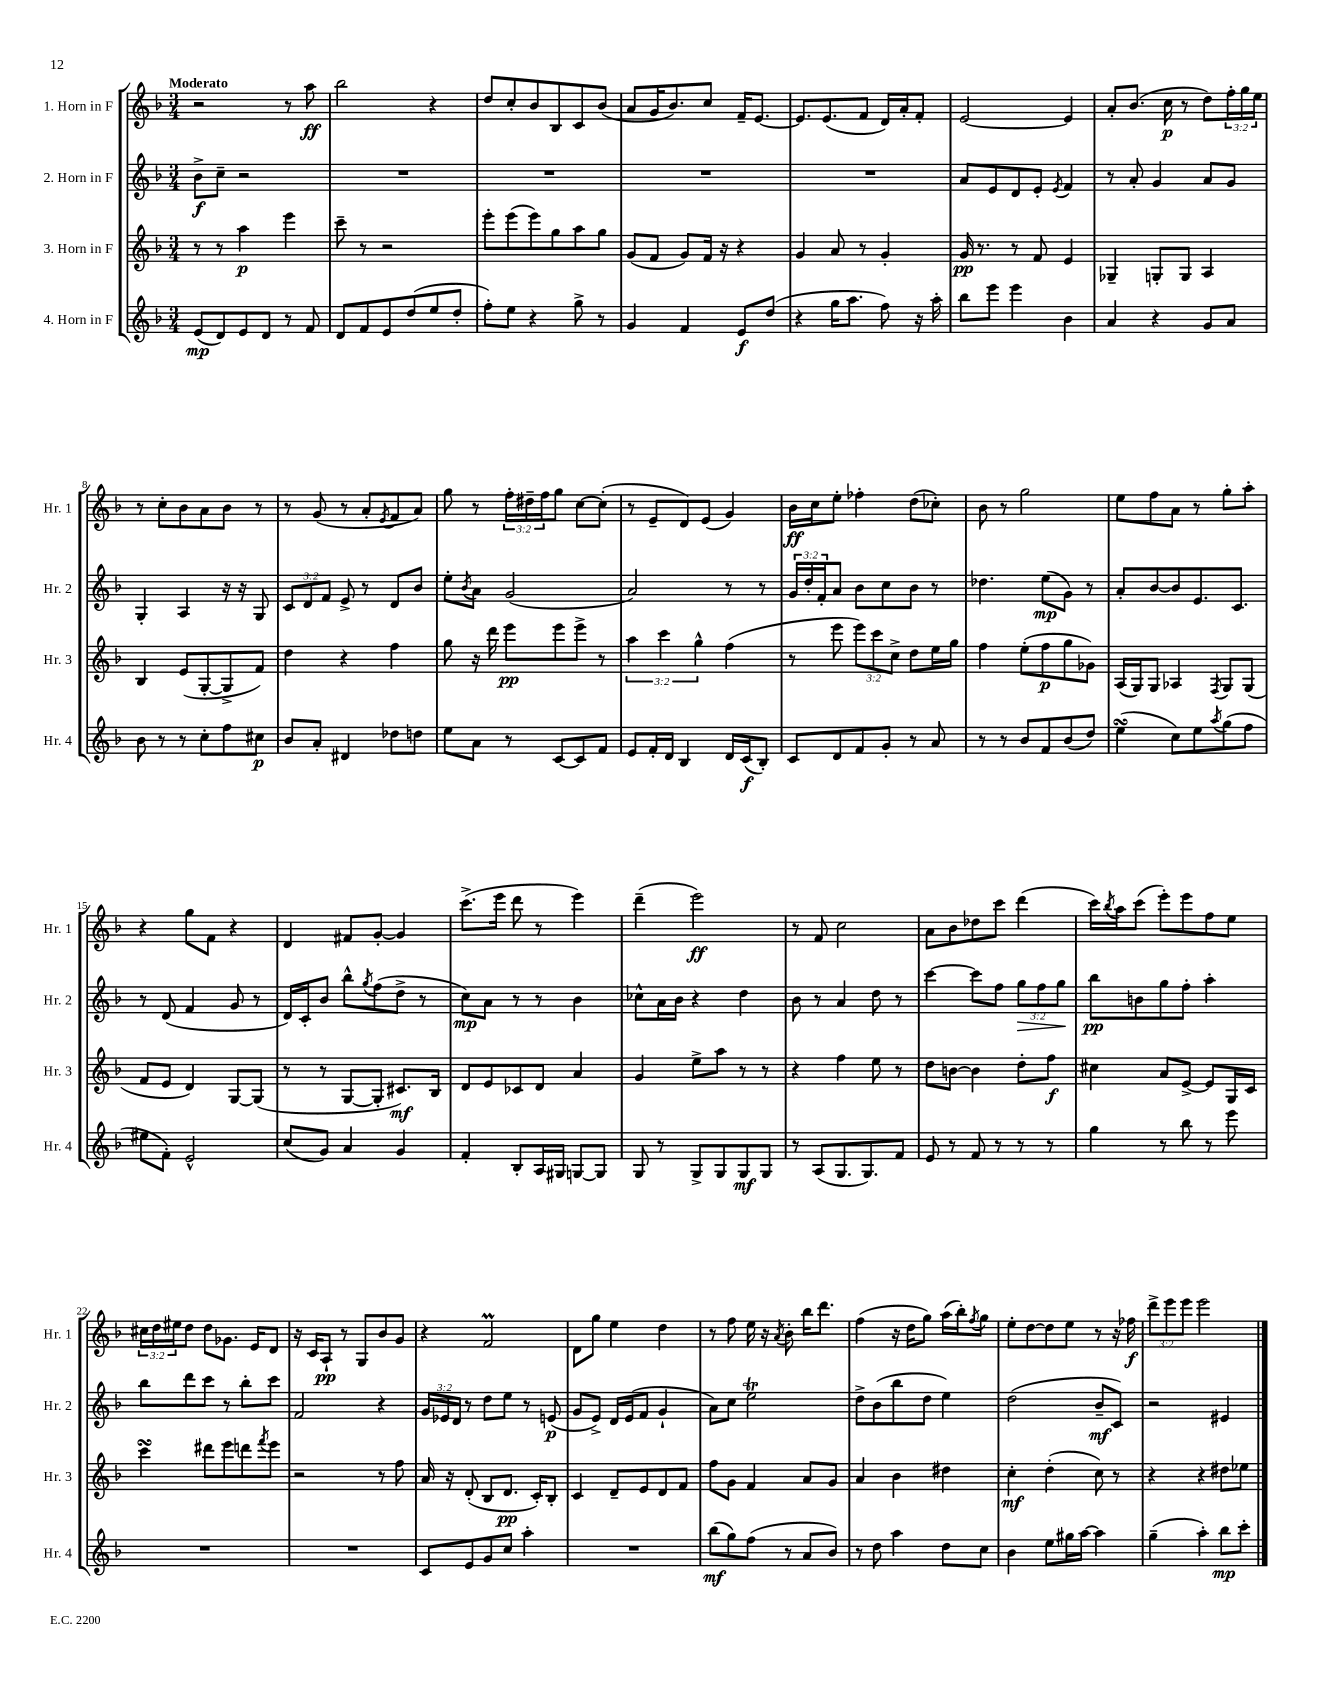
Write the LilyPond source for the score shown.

<<
\new StaffGroup <<
\new Staff = "s0" \with { instrumentName = "1. Horn in F" shortInstrumentName = "Hr. 1" } {
    \clef treble \key f \major \numericTimeSignature \time 3/4 \override Staff.TupletNumber.text = #tuplet-number::calc-fraction-text \tempo "Moderato"
    r2 r8 a''8\ff |
    bes''2 r4 |
    d''8 c''8-. bes'8 bes8 c'8 bes'8( |
    a'8 g'16 bes'8.) c''8 f'16-- e'8.~ |
    e'8. e'8.( f'8 d'16) a'16-. f'8-. |
    e'2~ e'4 |
    a'8-. bes'8.( c''16\p r8 d''8) \tuplet 3/2 { f''16-. g''16 e''16 } |
    r8 c''8-. bes'8 a'8 bes'8 r8 |
    r8 g'8( r8 a'8-. \acciaccatura { e'8 } f'8 a'8) |
    g''8 r8 \tuplet 3/2 { f''16-. dis''16-- f''16 } g''8 c''8~ c''8-.( |
    r8 e'8-- d'8) e'8( g'4) |
    bes'16\ff c''16 e''8-. fes''4-. d''8( ces''8-.) |
    bes'8 r8 g''2 |
    e''8 f''8 a'8 r8 g''8-. a''8-. |
    r4 g''8 f'8 r4 |
    d'4 fis'8 g'8~-. g'4 |
    c'''8.->( e'''16 d'''8 r8 e'''4) |
    d'''4--( e'''2\ff) |
    r8 f'8 c''2 |
    a'8 bes'8 des''8 c'''8 d'''4( |
    c'''16) \acciaccatura { bes''8 } a''16 c'''8( e'''8-.) e'''8 f''8 e''8 |
    \tuplet 3/2 { cis''16 d''16 eis''16 } d''8 d''8 ges'8. e'16 d'8 |
    r16 c'16 a8-!\pp r8 g8 bes'8 g'8 |
    r4 f'2\prall |
    d'8 g''8 e''4 d''4 |
    r8 f''8 e''16 r16 \acciaccatura { a'8 } bes'8-. bes''16 d'''8. |
    f''4( r16 d''16 g''8) a''16( bes''16-.) \acciaccatura { f''8 } g''8 |
    e''8-. d''8~ d''8 e''8 r8 r16 fes''16\f |
    \tuplet 3/2 { d'''8-> e'''8 e'''8 } e'''2 \bar "|." |
}
\new Staff = "s1" \with { instrumentName = "2. Horn in F" shortInstrumentName = "Hr. 2" } {
    \clef treble \key f \major \numericTimeSignature \time 3/4 \override Staff.TupletNumber.text = #tuplet-number::calc-fraction-text
    bes'8->\f c''8-- r2 |
    R2. |
    R2. |
    R2. |
    R2. |
    a'8 e'8 d'8 e'8-. \acciaccatura { e'8 } f'4 |
    r8 a'8-. g'4 a'8 g'8 |
    g4-. a4 r16 r16 g8 |
    \tuplet 3/2 { c'8 d'8 f'8 } e'8-> r8 d'8 bes'8 |
    e''8-. \acciaccatura { bes'8 } a'8 g'2( |
    a'2) r8 r8 |
    \tuplet 3/2 { g'16 d''16-. f'16-. } a'8 bes'8 c''8 bes'8 r8 |
    des''4. e''8\mp( g'8) r8 |
    a'8-. bes'8~ bes'8 e'8. c'8. |
    r8 d'8( f'4 g'8 r8 |
    d'16) c'16-. bes'8 bes''8-^ \acciaccatura { g''8 } f''8( d''8-> r8 |
    c''8\mp) a'8 r8 r8 bes'4 |
    ces''8-^ a'16 bes'16 r4 d''4 |
    bes'8 r8 a'4 d''8 r8 |
    c'''4~ c'''8 f''8 \tuplet 3/2 { g''8\> f''8 g''8\! } |
    bes''8\pp b'8 g''8 f''8-. a''4-. |
    bes''8 d'''8 c'''8 r8 bes''8-. c'''8 |
    f'2 r4 |
    \tuplet 3/2 { g'16 ees'16 d'16 } r8 d''8 e''8 r8 e'8\p( |
    g'8 e'8->) d'16 e'16( f'8 g'4-! |
    a'8) c''8 e''2\trill |
    d''8-> bes'8( bes''8 d''8 e''4) |
    d''2( bes'8--\mf c'8) |
    r2 eis'4 \bar "|." |
}
\new Staff = "s2" \with { instrumentName = "3. Horn in F" shortInstrumentName = "Hr. 3" } {
    \clef treble \key f \major \numericTimeSignature \time 3/4 \override Staff.TupletNumber.text = #tuplet-number::calc-fraction-text
    r8 r8 a''4\p e'''4 |
    c'''8-- r8 r2 |
    e'''8-. e'''8( e'''8) g''8 a''8 g''8 |
    g'8( f'8 g'8) f'16 r16 r4 |
    g'4 a'8 r8 g'4-. |
    g'16\pp r8. r8 f'8 e'4 |
    ges4-- g8-. g8 a4 |
    bes4 e'8( g8~-. g8-> f'8) |
    d''4 r4 f''4 |
    g''8 r16 d'''16 e'''8\pp e'''8 e'''8-> r8 |
    \tuplet 3/2 { a''4 c'''4 g''4-^ } f''4( |
    r8 e'''8 \tuplet 3/2 { e'''8) c'''8 c''8-> } d''8 e''16 g''16 |
    f''4 e''8-.( f''8\p g''8 ges'8) |
    a16( g16) g8 aes4 \acciaccatura { f8 } g8 g8( |
    f'8 e'8 d'4) g8~ g8( |
    r8 r8 g8~ g8-. cis'8.\mf) bes16 |
    d'8 e'8 ces'8 d'8 a'4 |
    g'4 e''8-> a''8 r8 r8 |
    r4 f''4 e''8 r8 |
    d''8 b'8~ b'4 d''8-. f''8\f |
    cis''4 a'8 e'8~-> e'8 g16 c'16 |
    c'''4\turn dis'''8 e'''8 d'''8 \acciaccatura { f'''8 } e'''8 |
    r2 r8 f''8 |
    a'16 r16 d'8-.( bes8 d'8.\pp c'16-.) bes8-. |
    c'4 d'8-- e'8 d'8 f'8 |
    f''8 g'8 f'4 a'8 g'8 |
    a'4 bes'4 dis''4 |
    c''4-.\mf d''4-.( c''8) r8 |
    r4 r4 dis''8 ees''8 \bar "|." |
}
\new Staff = "s3" \with { instrumentName = "4. Horn in F" shortInstrumentName = "Hr. 4" } {
    \clef treble \key f \major \numericTimeSignature \time 3/4
    e'8\mp( d'8) e'8 d'8 r8 f'8 |
    d'8 f'8 e'8 d''8( e''8 d''8-. |
    f''8-.) e''8 r4 g''8-> r8 |
    g'4 f'4 e'8\f d''8( |
    r4 g''16 a''8. f''8) r16 a''16-. |
    bes''8 e'''8 e'''4 bes'4 |
    a'4 r4 g'8 a'8 |
    bes'8 r8 r8 c''8-. f''8 cis''8\p |
    bes'8 a'8-. dis'4 des''8 d''8 |
    e''8 a'8 r8 c'8~ c'8 f'8 |
    e'8 f'16-. d'16 bes4 d'16 c'16\f( bes8-.) |
    c'8 d'8 f'8 g'8-. r8 a'8 |
    r8 r8 bes'8 f'8 bes'8( d''8) |
    e''4\turn( c''8) e''8 \acciaccatura { a''8 } g''8( f''8 |
    eis''8 f'8-.) e'2-^ |
    c''8( g'8) a'4 g'4 |
    f'4-. bes8-. a16 gis16 g8~ g8 |
    g8 r8 g8-> g8 g8\mf g8 |
    r8 a8( g8. g8.) f'8 |
    e'8 r8 f'8 r8 r8 r8 |
    g''4 r8 bes''8 r8 e'''8 |
    R2. |
    R2. |
    c'8 e'8 g'8 c''8 a''4-. |
    R2. |
    bes''8\mf( g''8) f''8( r8 a'8 bes'8) |
    r8 d''8 a''4 d''8 c''8 |
    bes'4 e''8 gis''16 a''16~ a''4 |
    g''4--( a''4-.) bes''8\mp c'''8-. \bar "|." |
}
>>
>>
